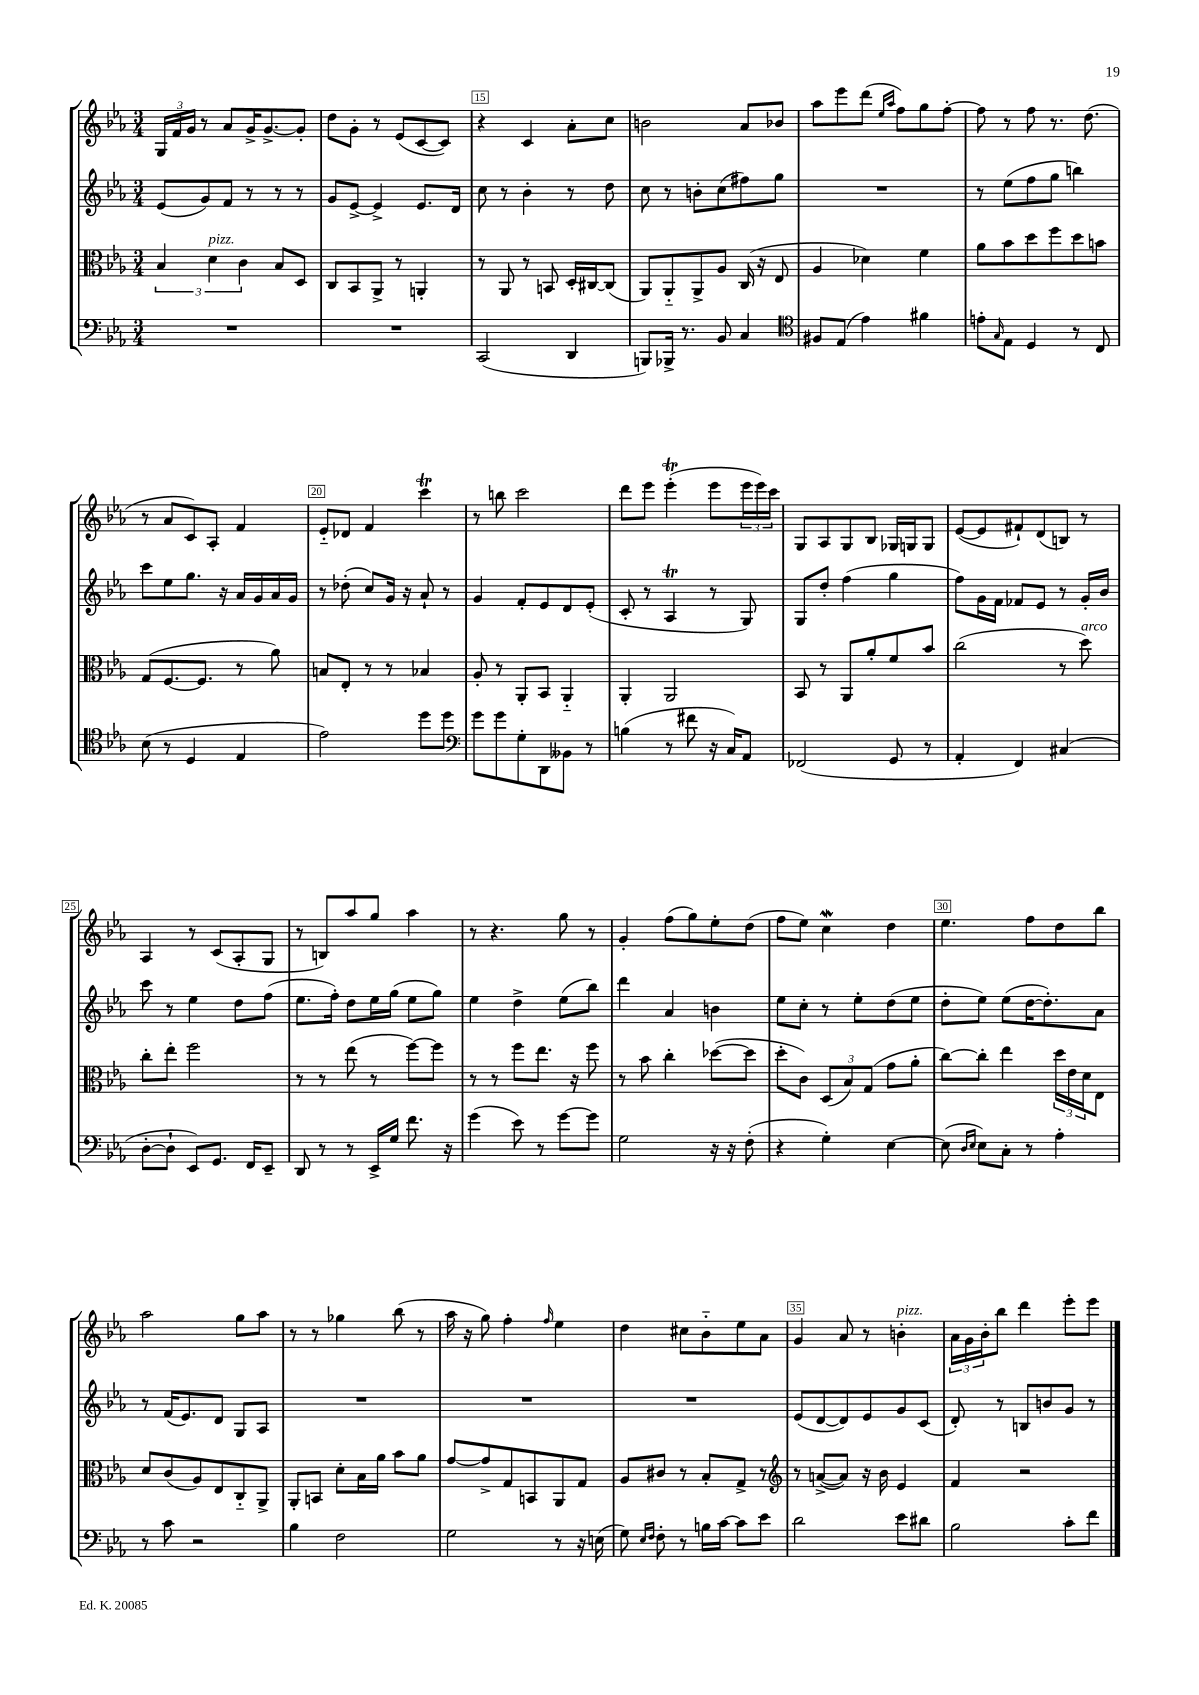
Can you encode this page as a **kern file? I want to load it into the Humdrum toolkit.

**kern	**kern	**kern	**kern
*part4	*part3	*part2	*part1
*staff4	*staff3	*staff2	*staff1
*clefF4	*clefC3	*clefG2	*clefG2
*k[b-e-a-]	*k[b-e-a-]	*k[b-e-a-]	*k[b-e-a-]
*M3/4	*M3/4	*M3/4	*M3/4
=13	=13	=13	=13
2.r	6B-/	(8e-/L	24G/LL
.	.	.	24f/
.	.	.	24g/JJ
.	.	8g/)	8r
!	!LO:TX:a:i:t=pizz.	!	!
.	6d\	.	.
.	.	8f/J	8a-/L
.	6c\	.	.
.	.	8r	16g^/K
.	.	.	[8.g^/
.	8B-/L	8r	.
.	8D/J	8r	8g'/J]
=14	=14	=14	=14
2.r	8C/L	8g/L	8dd\L
.	8BB-/	[8e-^/J	8g'\J
.	8AA-^/J	4e-^/]	8r
.	8r	.	(8e-/L
.	4AAn'/	8.e-/L	[8c/
.	.	.	8c/J])
.	.	16d/Jk	.
=15	=15	=15	=15
(2CC/	8r	8cc\	4r
.	8AA-/	8r	.
.	8r	4b-'\	4c/
.	8BBn/	.	.
4DD/	16D'/LL	8r	8a-'\L
.	[16C#X/J	.	.
.	(8C#/J]	8dd\	8cc\J
=16	=16	=16	=16
8BBBn/L)	8AA-/L)	8cc\	2bn\
16BBB-X^/Jk	8AA-/	8r	.
8.r	.	.	.
.	8AA-^/	8bn'\L	.
8BB-/	8A-/J	(8cc\	.
4C/	(16C/	8ff#X\)	8a-/L
.	16r	.	.
.	8E-/	8gg\J	8b-X/J
=17	=17	=17	=17
*clefC4	*	*	*
8F#X/L	4A-/	2.r	8aa-\L
(8E-/J	.	.	8eee-\
4e-\)	4d-X\)	.	(8ddd\J
.	.	.	16qqee-/LL
.	.	.	16qqaa-/JJ
.	.	.	8ff\L)
4f#X\	4f\	.	8gg\
.	.	.	[8ff'\J
=18	=18	=18	=18
8en'\L	8a-\L	8r	8ff\]
16qqG/	.	.	.
8E-\J	8b-\	(8ee-\L	8r
4D/	8dd\	8ff\	8ff\
.	8ff\	8gg\J	8.r
8r	8dd\	4bbn\)	.
.	.	.	(8.dd\
8C/	8bn\J	.	.
!!LO:LB:g=z
=19	=19	=19	=19
(8B-\	(8G/L	8ccc\L	8r
8r	[8.F/	8ee-\	8a-/L
4D/	.	8.gg\J	8c/)
.	8.F/J]	.	.
.	.	.	8A-'/J
.	.	16r	.
4E-/	8r	16a-/LL	4f/
.	.	16g/	.
.	8a-\)	16a-/	.
.	.	16g/JJ	.
=20	=20	=20	=20
2e-\)	8Bn/L	8r	8e-/L
.	8E-'/J	(8dd-X'\	8d-X/J
.	8r	8cc/L)	4f/
.	8r	16g/Jk	.
.	.	16r	.
8dd\L	4B-X/	8a-`/	4cccT\
8dd\J	.	8r	.
=21	=21	=21	=21
*clefF4	*	*	*
8g\L	8A-'/	4g/	8r
8g\	8r	.	8bbn\
8G'\	8AA-'/L	8f'/L	2ccc\
8DD\	8BB-/J	8e-/	.
8BB--X\J	4AA-/	8d/	.
8r	.	(8e-'/J	.
=22	=22	=22	=22
(4Bn\	4AA-'/	8c'/	8ddd\L
.	.	8r	8eee-\J
8r	2AA-/	4A-T/	(4eee-T'\
8f#X\	.	.	.
16r	.	8r	8eee-\L
16C/KL)	.	.	.
8AA-/J	.	8G/)	24eee-\L
.	.	.	24eee-\)
.	.	.	24ccc\JJ
=23	=23	=23	=23
(2FF-X/	8BB-/	8G/L	8G/L
.	8r	8dd'/J	8A-/
.	8AA-/L	(4ff\	8G/
.	8a-'/	.	8B-/J
8GG/	8f/	4gg\	16G-X/LL
.	.	.	16Gn/J
8r	8b-/J	.	8G/J
=24	=24	=24	=24
4AA-'/	(2cc\	8ff\L)	([8e-/L
.	.	16g\L	8e-/]
.	.	16f\JJ	.
4FF/)	.	8f-X/L	8f#X`/)
.	.	8e-/J	(8d/
(4C#X/	8r	8r	8Bn/J)
!	!LO:TX:a:i:t=arco	!	!
.	8dd\)	16g'/LL	8r
.	.	16b-/JJ	.
!!LO:LB:g=z
=25	=25	=25	=25
[8D'\L	8cc'\L	8ccc\	4A-/
8D`\J]	8ee-'\J	8r	.
8EE-/L)	2ff\	4ee-\	8r
8.GG/J	.	.	(8c/L
.	.	8dd\L	8A-'/
16FF/KL	.	.	.
8EE-~/J	.	(8ff\J	8G/J
=26	=26	=26	=26
8DD/	8r	8.ee-\L	8r
8r	8r	.	8Bn/L)
.	.	16ff'\Jk)	.
8r	(8ee-\	8dd\L	8aa-/
16EE-^/LL	8r	16ee-\L	8gg/J
16G/JJ	.	(16gg\JJ	.
8.f\	[8ff\L)	8ee-\L	4aa-\
.	8ff\J]	8gg\J)	.
16r	.	.	.
=27	=27	=27	=27
(4g\	8r	4ee-\	8r
.	8r	.	4.r
8e-\)	8ff\L	4dd^\	.
8r	8.ee-\J	.	.
[8g\L	.	(8ee-\L	8gg\
.	16r	.	.
8g\J]	8ff\	8bb-\J)	8r
=28	=28	=28	=28
2G\	8r	4ddd\	4g'/
.	8b-\	.	.
.	4cc'\	4a-/	(8ff\L
.	.	.	8gg\)
16r	([8dd-X\L	4bn\	8ee-'\
16r	.	.	.
(8F'\	8dd-\J]	.	(8dd\J
=29	=29	=29	=29
4r	8dd'\L	8ee-\L	8ff\L
.	8c\J)	8cc'\J	8ee-\J)
4G'\)	(12D/L	8r	4ccW\
.	12B-/)	.	.
.	.	8ee-'\L	.
.	(12G/J	.	.
[4E-\	8g\L	(8dd\	4dd\
.	8a-'\J	8ee-\J	.
=30	=30	=30	=30
(8E-\]	[8cc\L)	8dd'\L	4.ee-\
16qqD/LL	.	.	.
16qqE-/JJ	.	.	.
8E-\L)	8cc'\J]	8ee-\J)	.
8C'\J	4ee-\	(8ee-\L	.
8r	.	[16dd\K	8ff\L
.	.	8.dd'\])	.
4A-'\	24dd\LL	.	8dd\
.	24e-\	.	.
.	24d\J	.	.
.	8E-\J	8a-\J	8bb-\J
!!LO:LB:g=z
=31	=31	=31	=31
8r	8d/L	8r	2aa-\
8c\	(8c/	(16f/KL	.
.	.	8.e-/)	.
2r	8A-/)	.	.
.	8E-/	8d/J	.
.	8C/	8G/L	8gg\L
.	8AA-^/J	8A-/J	8aa-\J
=32	=32	=32	=32
4B-\	8AA-'/L	2.r	8r
.	8BBn/J	.	8r
2F\	8d'\L	.	4gg-X\
.	16B-\L	.	.
.	16a-\JJ	.	.
.	8b-\L	.	(8bb-\
.	8a-\J	.	8r
=33	=33	=33	=33
2G\	[8g/L	2.r	16aa-\
.	.	.	16r
.	8g^/]	.	8gg\)
.	8G/	.	4ff'\
.	8BBn/	.	.
.	.	.	16qqff/
8r	8AA-/	.	4ee-\
16r	8G/J	.	.
(16En\	.	.	.
=34	=34	=34	=34
8G\)	8A-/L	2.r	4dd\
16qqE-/LL	.	.	.
16qqF/JJ	.	.	.
8F'\	8c#X/J	.	.
8r	8r	.	8cc#X\L
16Bn\LL	8B-'/L	.	8b-\
[16c\JJ	.	.	.
8c\L]	8G^/J	.	8ee-\
8e-\J	8r	.	8a-\J
=35	=35	=35	=35
*	*clefG2	*	*
2d\	8r	(8e-/L	4g/
.	([8an^/L	[8d/	.
.	8a/J])	8d/])	8a-/
.	16r	8e-/	8r
.	16b-\	.	.
!	!	!	!LO:TX:a:i:t=pizz.
8e-\L	4e-/	8g/	4bn'\
8d#X\J	.	(8c/J	.
=36	=36	=36	=36
2B-\	4f/	8d'/)	24a-\LL
.	.	.	24g\
.	.	.	24b-'\J
.	.	8r	8bb-\J
.	2r	8Bn/L	4ddd\
.	.	8bn/	.
8c'\L	.	8g/J	8eee-'\L
8f\J	.	8r	8eee-\J
==	==	==	==
*-	*-	*-	*-
